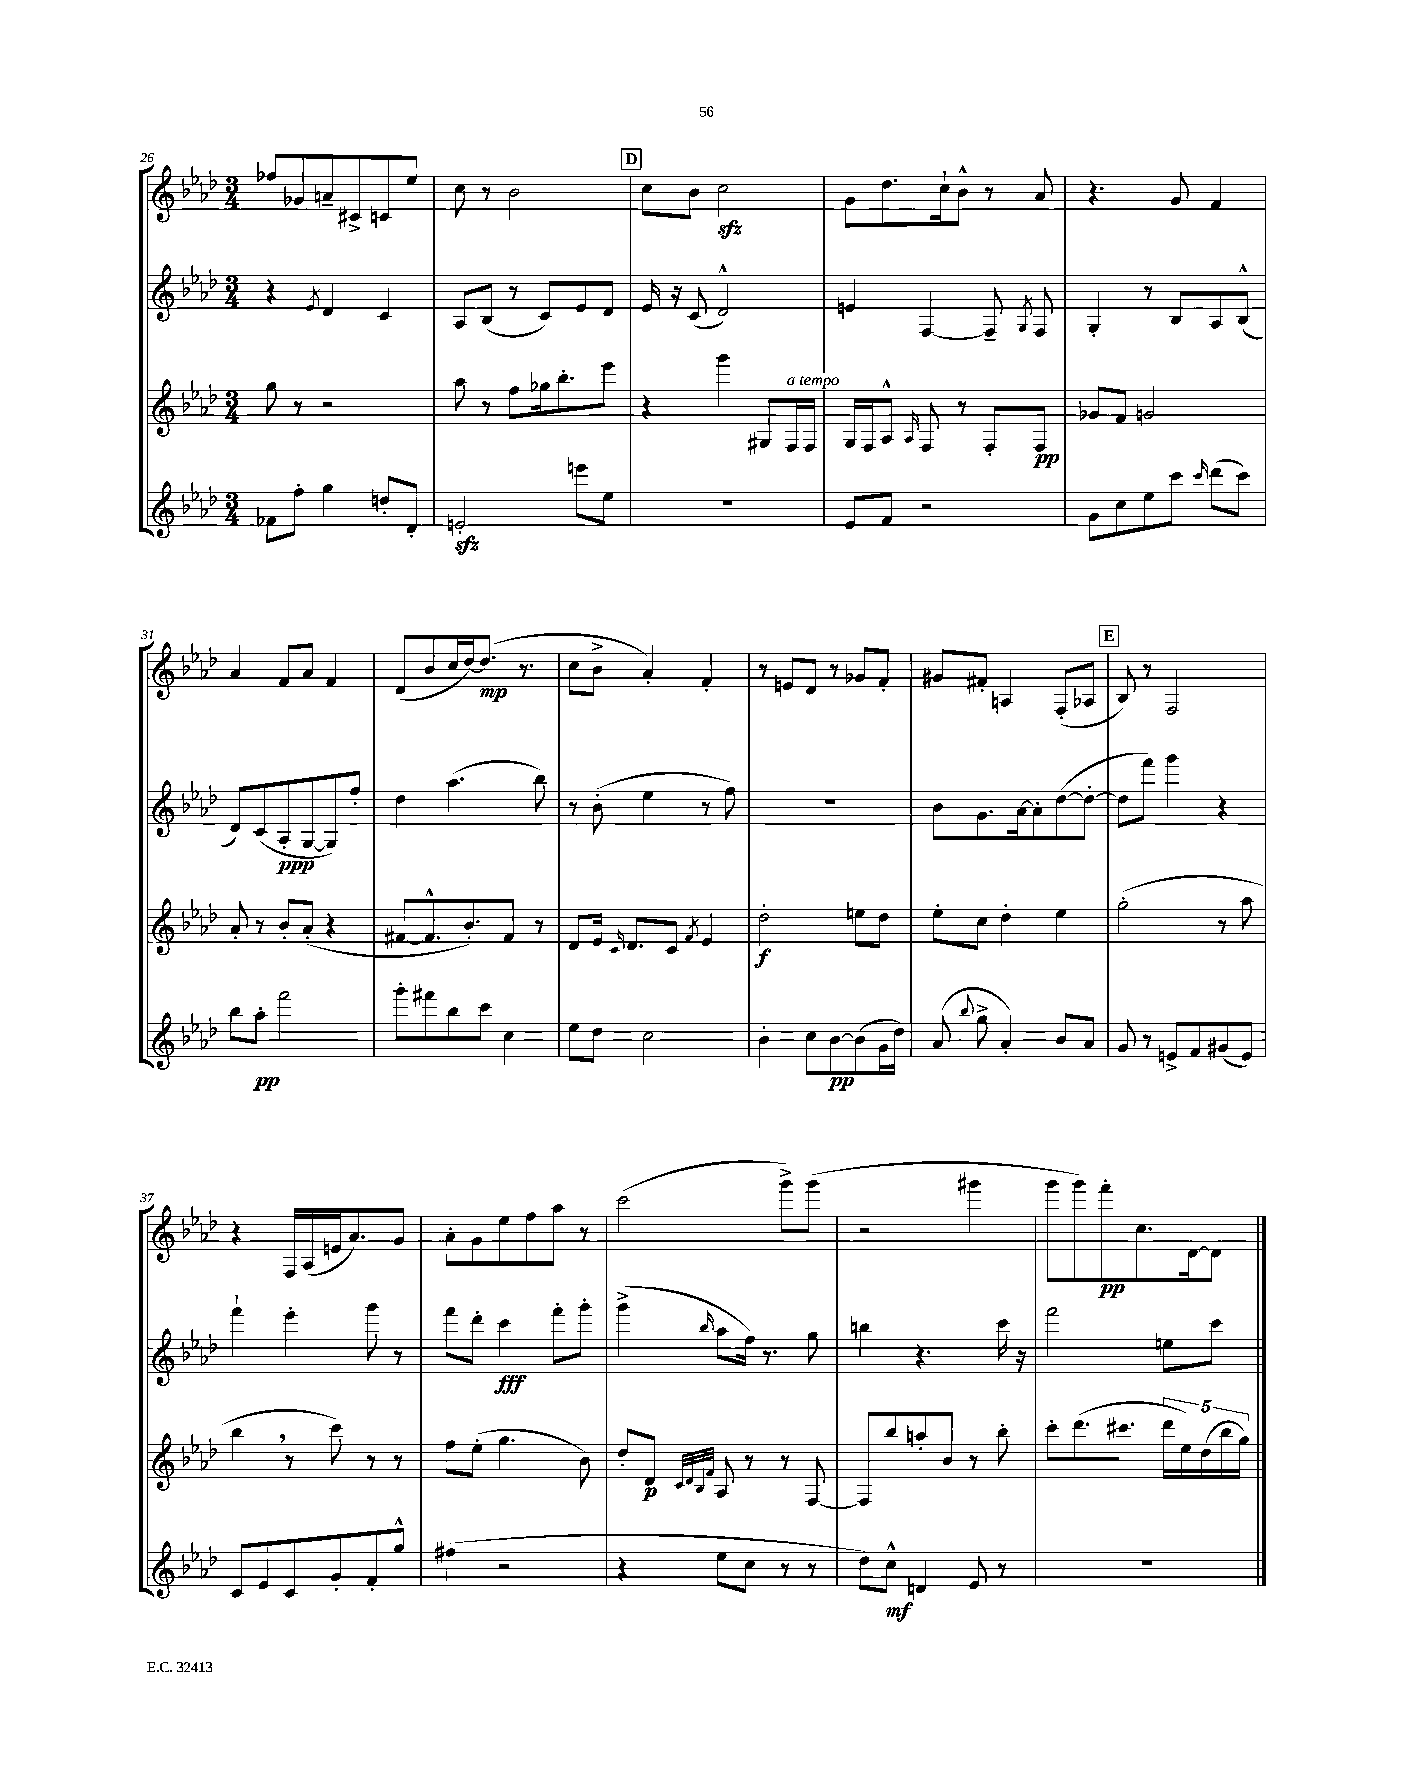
<<
\new StaffGroup <<
\new Staff = "s0" {
    \clef treble \key aes \major \numericTimeSignature \time 3/4
    \autoBeamOff fes''8[ ges'8 a'8-- cis'8-> c'8 ees''8] |
    c''8 r8 bes'2 |
    \mark \markup { \box "D" } c''8[ bes'8] c''2\sfz |
    g'8[ des''8. c''16-! bes'8]-^ r8 aes'8 |
    r4. g'8 f'4 |
    aes'4 f'8[ aes'8] f'4 |
    des'8[( bes'8 c''16 des''16~) des''8.]\mp( r8. |
    c''8[ bes'8]-> aes'4-.) f'4-. |
    r8 e'8[ des'8] r8 ges'8[ f'8]-. |
    gis'8[ fis'8]-. a4 f8[-.( aes8] |
    \mark \markup { \box "E" } bes8) r8 f2 |
    r4 f16[ aes16( e'16 aes'8.) g'8] |
    aes'8[-. g'8 ees''8 f''8 aes''8] r8 |
    c'''2( g'''8[->) g'''8]( |
    r2 gis'''4 |
    g'''8[ g'''8) f'''8-.\pp c''8. des'16~ des'8] \bar "|." |
}
\new Staff = "s1" {
    \clef treble \key aes \major \numericTimeSignature \time 3/4
    \autoBeamOff r4 \acciaccatura { ees'8 } des'4 c'4 |
    aes8[ bes8]( r8 c'8[) ees'8 des'8] |
    \mark \markup { \box "D" } ees'16 r16 c'8( des'2-^) |
    e'4 f4~ f8-- \acciaccatura { g8 } f8 |
    g4-. r8 bes8[ aes8 bes8]-^( |
    des'8[) c'8( aes8-.\ppp g8~ g8) f''8]-. |
    des''4 aes''4.( bes''8) |
    r8 bes'8-.( ees''4 r8 f''8) |
    R2. |
    bes'8[ g'8. aes'16~ aes'8-. des''8~( des''8]~-. |
    \mark \markup { \box "E" } des''8[ f'''8]) g'''4 r4 |
    f'''4-! ees'''4-. g'''8 r8 |
    f'''8[ des'''8]-. c'''4\fff f'''8[-. g'''8]-. |
    g'''4->( \grace { bes''16 } aes''8[ f''16]) r8. g''8 |
    b''4 r4. c'''16 r16 |
    f'''2 e''8[ c'''8] \bar "|." |
}
\new Staff = "s2" {
    \clef treble \key aes \major \numericTimeSignature \time 3/4
    \autoBeamOff g''8 r8 r2 |
    aes''8 r8 f''8[ ges''16 bes''8.-. ees'''8] |
    \mark \markup { \box "D" } r4 g'''4 gis8[ f16^\markup { \italic "a tempo" } f16] |
    g16[ f16 aes8]-^ \grace { aes16 } f8 r8 f8[-. f8]\pp |
    ges'8[ f'8] g'2 |
    aes'8-. r8 bes'8[-. aes'8]-.( r4 |
    fis'8[~ fis'8.-^ bes'8.-.) fis'8] r8 |
    des'8[ ees'16] \grace { c'16 } des'8.[ c'8] \acciaccatura { f'8 } ees'4 |
    des''2-.\f e''8[ des''8] |
    ees''8[-. c''8] des''4-. ees''4 |
    \mark \markup { \box "E" } g''2-.( r8 aes''8 |
    bes''4 \breathe r8 c'''8) r8 r8 |
    f''8[ ees''8]-.( g''4. bes'8) |
    des''8[-. des'8]\p \grace { c'32[ des'32 bes32 f'32] } aes8 r8 r8 f8~ |
    f8[ bes''8 a''8-. bes'8] r8 bes''8-. |
    c'''8[-. des'''8.( cis'''8.] \tuplet 5/4 { des'''16[ ees''16) des''16( bes''16 g''16]) } \bar "|." |
}
\new Staff = "s3" {
    \clef treble \key aes \major \numericTimeSignature \time 3/4
    \autoBeamOff fes'8[ f''8]-. g''4 d''8[-. des'8]-. |
    e'2-.\sfz e'''8[ ees''8] |
    \mark \markup { \box "D" } R2. |
    ees'8[ f'8] r2 |
    g'8[ c''8 ees''8 c'''8] \grace { c'''16 } des'''8[( c'''8]) |
    bes''8[ aes''8]-.\pp f'''2 |
    g'''8[-. fis'''8 bes''8 c'''8] c''4 |
    ees''8[ des''8] c''2 |
    bes'4-. c''8[ bes'8~\pp bes'8( g'16 des''16]) |
    aes'8( \appoggiatura { bes''8 } g''8-> aes'4-.) bes'8[ aes'8] |
    \mark \markup { \box "E" } g'8 r8 e'8[-> f'8 gis'8( e'8]) |
    c'8[ ees'8 c'8 g'8-. f'8-. g''8]-^ |
    fis''4( r2 |
    r4 ees''8[ c''8] r8 r8 |
    des''8[) c''8]-^\mf d'4 ees'8 r8 |
    R2. \bar "|." |
}
>>
>>
\layout { \context { \Score currentBarNumber = #26 } }
